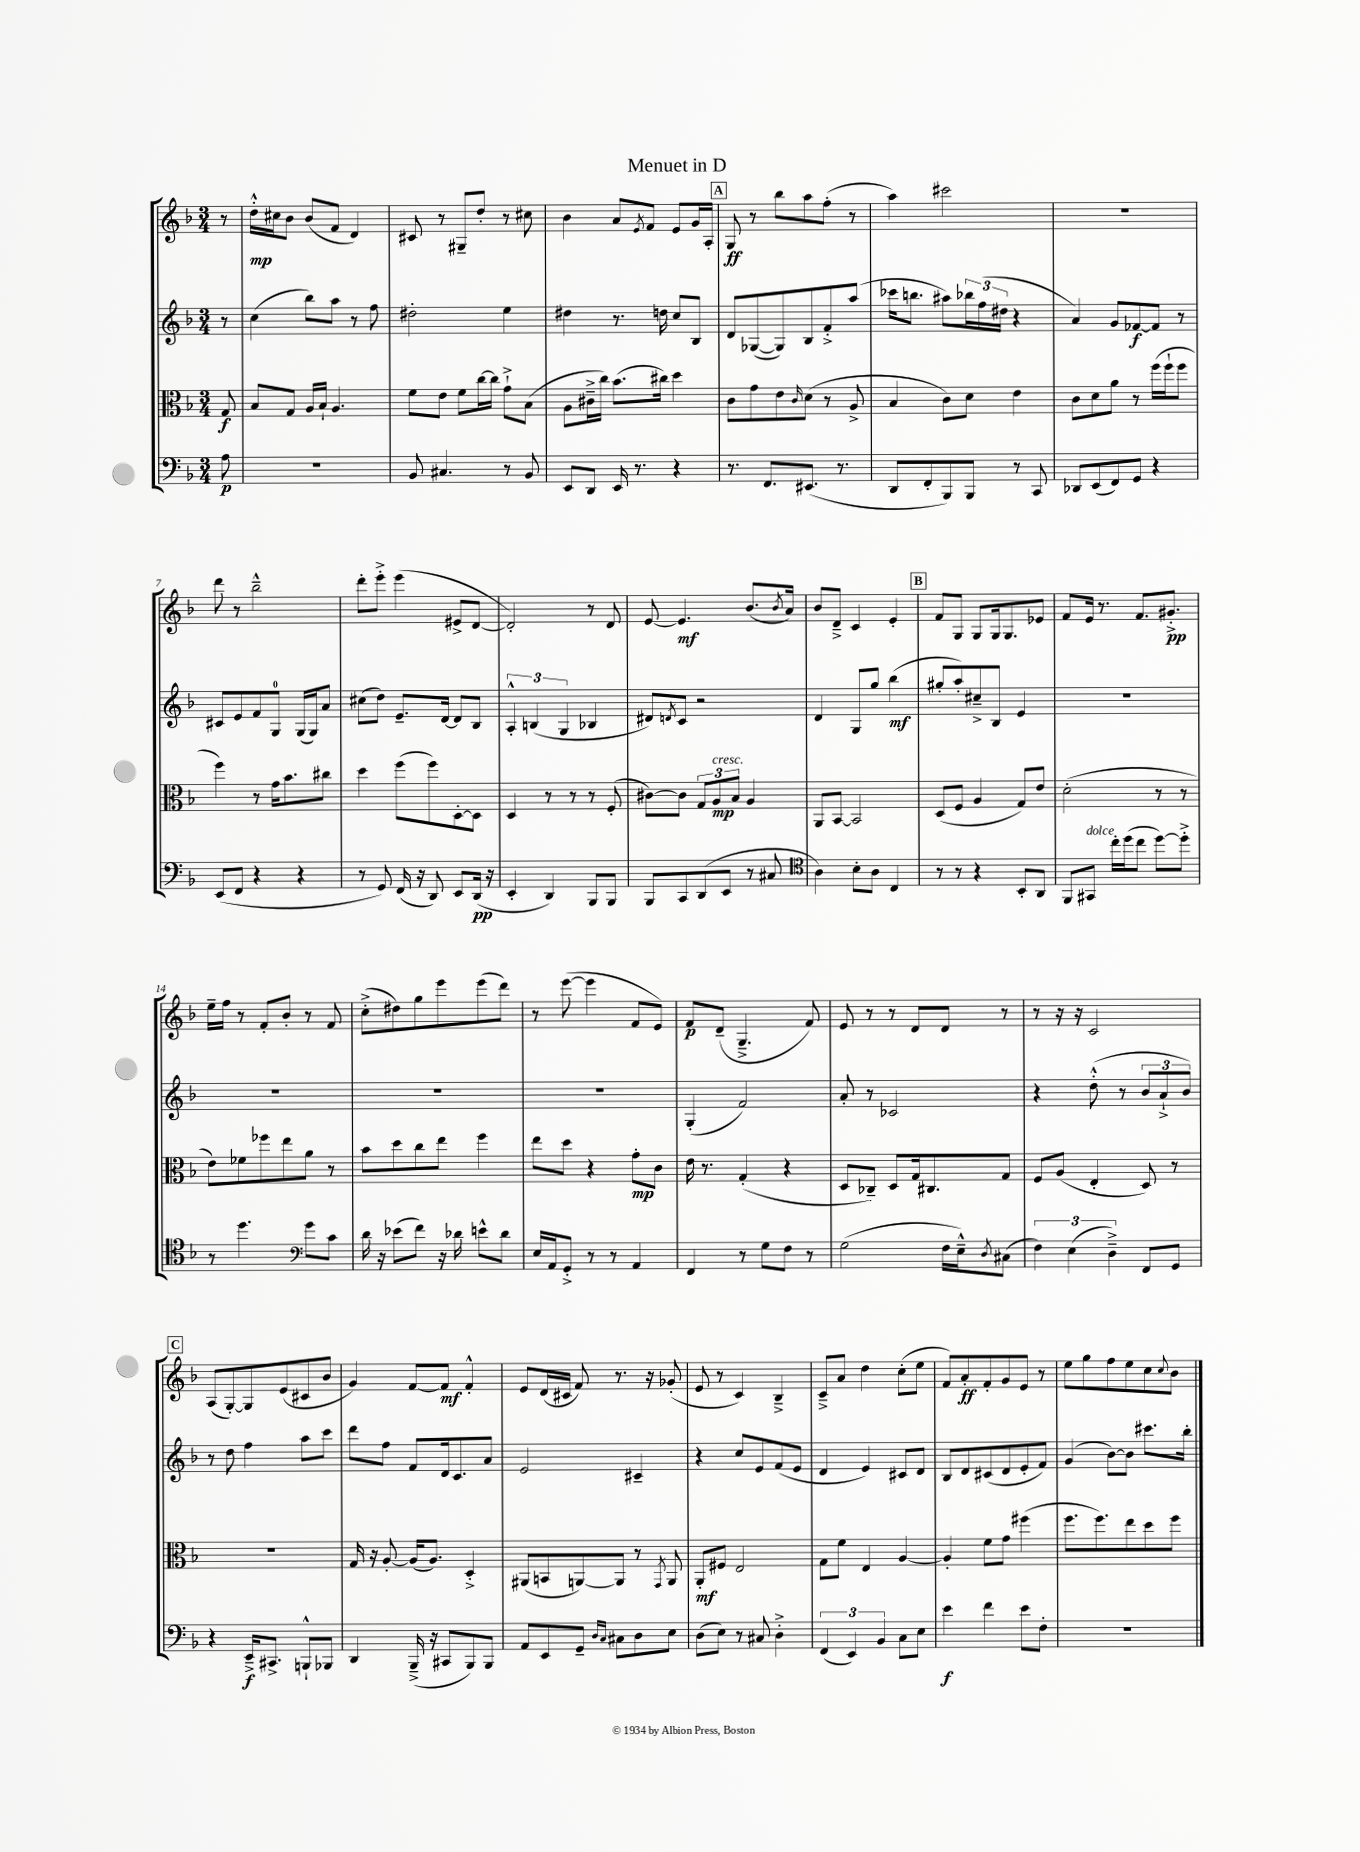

**kern	**kern	**kern	**kern
*staff4	*staff3	*staff2	*staff1
*clefF4	*clefC3	*clefG2	*clefG2
*k[b-]	*k[b-]	*k[b-]	*k[b-]
*M3/4	*M3/4	*M3/4	*M3/4
8A	8G	8r	8r
=	=	=	=
2.r	8B-	(4cc	16dd'^^
.	.	.	16cc#
.	8G	.	8b-
.	16A	8bb-)	(8b-
.	16B-`	.	.
.	4.A	8aa	8f
.	.	8r	4d)
.	.	8ff	.
=	=	=	=
8BB-	8f	2dd#'	8c#
4.C#	8e	.	8r
.	8f	.	8G#~
.	[16cc	.	8dd'
.	16cc]	.	.
8r	8g`^	4ee	8r
8BB-	(8B-	.	8cc#
=	=	=	=
8EE	8A	4dd#	4b-
8DD	16c#~^	.	.
.	16cc)	.	.
16EE	(8.b-	8.r	8a
8.r	.	.	.
.	.	.	8qe
.	.	.	8f
.	16cc#)	16dd	.
4r	4dd	8cc	8e
.	.	8B-	16g
.	.	.	16A'
=	=	=	=
8.r	8c	8d	8G
.	8g	([8G-	8r
8.FF	.	.	.
.	8e	8G-])	8bb-
.	16qqc	.	.
(8.EE#	(8d	8B-	8aa
.	8r	8f'^	(8ff'
8.r	.	.	.
.	8A^	(8aa	8r
=	=	=	=
8DD	4B-	16ccc-	4aa)
.	.	8.bb	.
8FF'	.	.	.
8BBB-)	8c)	8aa#)	2ccc#
8BBB-	8d	24bb-	.
.	.	(24ff	.
.	.	24dd#	.
8r	4e	4r	.
8CC	.	.	.
=	=	=	=
8DD-	8c	4a)	2.r
(8EE	8d	.	.
8FF)	8a	8g	.
8GG	8r	[8f-	.
4r	(16ff	8f-]	.
.	16ff`	.	.
.	8ff	8r	.
=	=	=	=
(8EE	4ff)	8c#	8ddd
8FF	.	8e	8r
4r	8r	8f	2bb-~^^
.	16g	8G	.
.	8.b-	.	.
4r	.	(16G	.
.	.	16G)	.
.	8cc#	8a	.
=	=	=	=
8r	4dd	(8cc#	8ddd'
8GG)	.	8dd)	8eee'^
(16FF	(8ff	8.e~	(4eee
16r	.	.	.
8DD)	8ff)	.	.
.	.	[16d	.
8EE	[8D'	8d]	8e#^
(16DD	8D]	8B-	[8d
16r	.	.	.
=	=	=	=
4EE'	4D	6A'^^	2d'])
.	.	(6B	.
4DD)	8r	.	.
.	.	6G	.
.	8r	.	.
8BBB-	8r	4B-	8r
8BBB-	(8F'	.	8d
=	=	=	=
8BBB-	[8c#)	8d#)	[8e
.	.	8qd	.
8CC	8c#]	8c	4.e]
(8DD	12G	2r	.
.	12A	.	.
8EE	.	.	.
.	12B-	.	.
8r	4A	.	(8.b-
8C#	.	.	.
.	.	.	8qb-
.	.	.	16a)
=	=	=	=
*clefC4	*	*	*
4A)	8AA	4d	8b-
.	[8BB-	.	8d~^
8B-'	2BB-]	8G	4c
8A	.	8gg	.
4C	.	(4bb-	4e'
=	=	=	=
8r	(8D	8gg#'	8f
8r	8F	8aa')	8G
4r	4A	8cc#~^	8G
.	.	8B-	16G
.	.	.	8.G
8BB-'	8G)	4e	.
8AA	8e	.	8e-
=	=	=	=
8FF	(2d'	2.r	8f
8GG#	.	.	16e
.	.	.	8.r
16cc'	.	.	.
(16dd	.	.	.
8cc	.	.	8.f
[8dd)	8r	.	.
.	.	.	8.g#'^
8dd'^]	8r	.	.
=	=	=	=
8r	8e)	2.r	16ee~
.	.	.	16ff
4.dd	8f-	.	8r
.	8ff-	.	8f'
.	8ee	.	8b-'
*clefF4	*	*	*
8g	8a	.	8r
8c	8r	.	8f
=	=	=	=
16d	8b-	2.r	(8cc'^
16r	.	.	.
(8e-	8dd	.	8dd#)
8f)	8cc	.	8gg
16r	8ee	.	8eee
16d-	.	.	.
8e^^	4ff	.	(8eee
8d-	.	.	8ddd)
=	=	=	=
16E	8ee	2.r	8r
16AA	.	.	.
8GG'^	8dd	.	([8eee
8r	4r	.	4eee]
8r	.	.	.
4AA	8g'	.	8f
.	8c	.	8e)
=	=	=	=
4FF	16e	(4G'	8f
.	8.r	.	.
.	.	.	(8d~
8r	(4G'	2f)	4.G~^
8G	.	.	.
8F	4r	.	.
8r	.	.	8f)
=	=	=	=
(2G	8D	8a'	8e
.	8C-~)	8r	8r
.	8D	2c-	8r
.	16G	.	8d
.	8.C#	.	.
16F	.	.	8d
16E~^^)	.	.	.
8qD	.	.	.
(8C#	8G	.	8r
=	=	=	=
6F)	8F	4r	8r
.	(8A	.	16r
(6E	.	.	.
.	.	.	16r
.	4E'	(8dd'^^	2c
6D~^)	.	.	.
.	.	8r	.
8FF	8D)	12b-	.
.	.	12a`^	.
8GG	8r	.	.
.	.	12b-)	.
=	=	=	=
4r	2.r	8r	(8A
.	.	8dd	[8G')
16EE~^	.	4ff	8G]
8.CC#^	.	.	.
.	.	.	(8e
8BBB`^^	.	8aa	8c#
8BBB-	.	8ccc	8b-
=	=	=	=
4DD	16G	8ddd	4g)
.	16r	.	.
.	[8A'	8ff	.
(16BBB-~^	(16A]	8f	[8f
16r	8.A)	.	.
8CC#	.	16d	8f]
.	.	8.c	.
8BBB-)	4D'^	.	4f'^^
8BBB-	.	8a	.
=	=	=	=
8AA	(8AA#	2e	8e
8EE	8BB	.	(16d
.	.	.	16c#
8GG~	[8AA)	.	8f)
16qqD	.	.	.
16qqC	.	.	.
8C#	8AA]	.	8.r
8D	8r	4c#~	.
.	.	.	16r
.	8qGG	.	.
8E	8AA	.	(8g-'
=	=	=	=
(8D	8AA'	4r	8e
8E)	8F#	.	8r
8r	2E	8cc	4c)
8C#	.	8e	.
4D'^	.	(8f	4B-~^
.	.	8e	.
=	=	=	=
(6FF	8G	4d	8c~^
.	8f	.	8a
6EE)	.	.	.
.	4E	4e)	4dd
6BB-	.	.	.
8C	[4A	8c#	(8cc'
8E	.	8d	8ee
=	=	=	=
4e	4A']	8B-	8f)
.	.	8d	8a'
4f	8f	(8c#	8f'
.	8g	8d	8g
8e	(4ff#	8e'	8e
8F'	.	8f)	8r
=	=	=	=
2.r	8.ff	(4g	8ee
.	.	.	8gg
.	8.ff)	.	.
.	.	[8b-)	8ff
.	8ee	8b-]	8ee
.	8dd	8.ccc#	8cc
.	.	.	8qqcc
.	8ff	.	8b-
.	.	16bb-'	.
==	==	==	==
*-	*-	*-	*-
